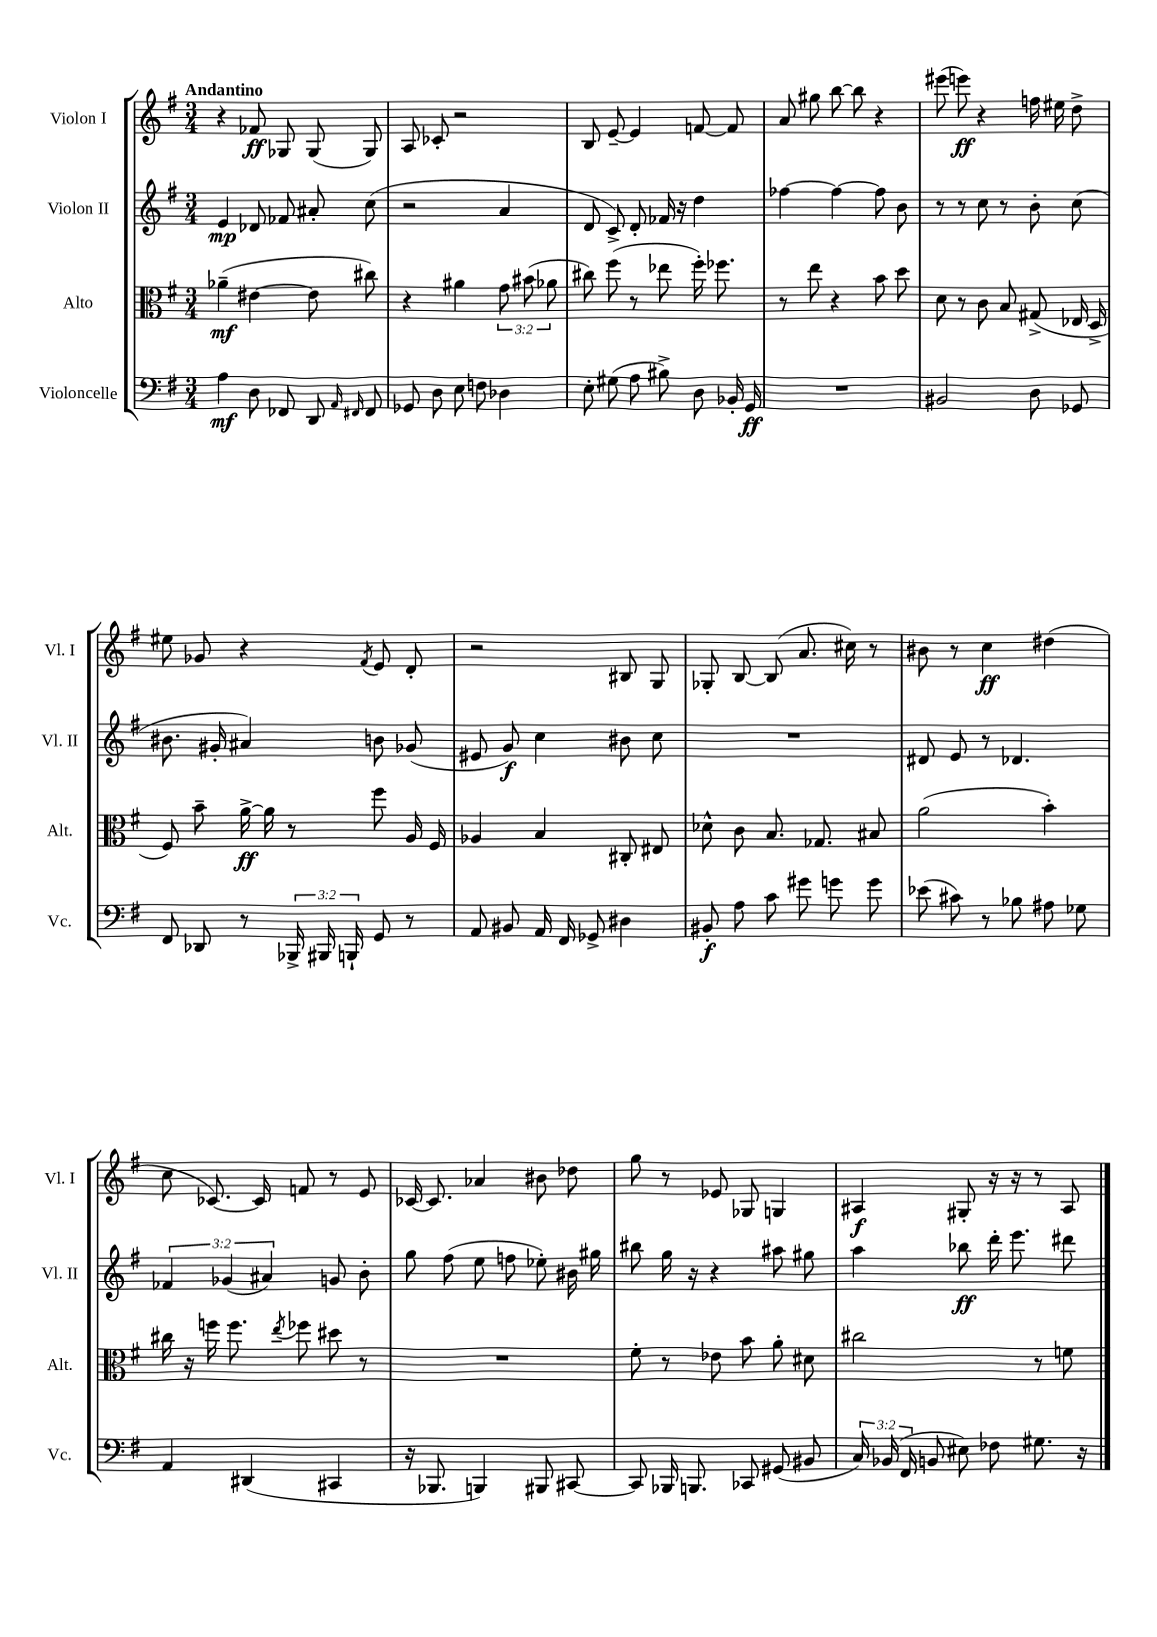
<<
\new StaffGroup <<
\new Staff = "s0" \with { instrumentName = "Violon I" shortInstrumentName = "Vl. I" } {
    \clef treble \key g \major \numericTimeSignature \time 3/4 \tempo "Andantino"
    \autoBeamOff r4 fes'8\ff ges8 ges8( ges8) |
    a8 ces'8-. r2 |
    b8 e'8~-- e'4 f'8~ f'8 |
    a'8 gis''8 b''8~ b''8 r4 |
    eis'''8( e'''8\ff) r4 f''16 eis''16 d''8-> |
    eis''8 ges'8 r4 \acciaccatura { fis'8 } e'8 d'8-. |
    r2 bis8 g8 |
    ges8-. b8~ b8( a'8. cis''16) r8 |
    bis'8 r8 c''4\ff dis''4( |
    c''8 ces'8.~) ces'16 f'8 r8 e'8 |
    ces'16~ ces'8. aes'4 bis'8 des''8 |
    g''8 r8 ees'8 ges8 g4 |
    ais4\f gis8-. r16 r16 r8 ais8 \bar "|." |
}
\new Staff = "s1" \with { instrumentName = "Violon II" shortInstrumentName = "Vl. II" } {
    \clef treble \key g \major \numericTimeSignature \time 3/4 \override Staff.TupletNumber.text = #tuplet-number::calc-fraction-text
    \autoBeamOff e'4\mp des'8 fes'8 ais'8-. c''8( |
    r2 a'4 |
    d'8 c'8->) d'8-. fes'16 r16 d''4 |
    fes''4~ fes''4~ fes''8 b'8 |
    r8 r8 c''8 r8 b'8-. c''8( |
    bis'8. gis'16-. ais'4) b'8 ges'8( |
    eis'8 g'8\f) c''4 bis'8 c''8 |
    R2. |
    dis'8 e'8 r8 des'4. |
    \tuplet 3/2 { fes'4 ges'4( ais'4) } g'8 b'8-. |
    g''8 fis''8( e''8 f''8 ees''8-.) bis'16 gis''16 |
    bis''8 g''16 r16 r4 ais''8 gis''8 |
    a''4 bes''8\ff d'''16-. e'''8. dis'''8 \bar "|." |
}
\new Staff = "s2" \with { instrumentName = "Alto" shortInstrumentName = "Alt." } {
    \clef alto \key g \major \numericTimeSignature \time 3/4 \override Staff.TupletNumber.text = #tuplet-number::calc-fraction-text
    \autoBeamOff aes'4--\mf( eis'4~ eis'8 cis''8) |
    r4 ais'4 \tuplet 3/2 { g'8 bis'8( aes'8 } |
    cis''8) fis''8( r8 ees''8 fis''16-.) fes''8. |
    r8 e''8 r4 b'8 d''8 |
    d'8 r8 c'8 b8 gis8->( ees16 d16-> |
    fis8) b'8-- a'16~->\ff a'16 r8 fis''8 a16 fis16 |
    aes4 b4 cis8-. eis8 |
    des'8-^ c'8 b8. ges8. bis8 |
    a'2( b'4-.) |
    cis''16 r16 f''16 f''8. \acciaccatura { e''8 } fes''8 dis''8 r8 |
    R2. |
    fis'8-. r8 ees'8 b'8 a'8-. dis'8 |
    cis''2 r8 f'8 \bar "|." |
}
\new Staff = "s3" \with { instrumentName = "Violoncelle" shortInstrumentName = "Vc." } {
    \clef bass \key g \major \numericTimeSignature \time 3/4 \override Staff.TupletNumber.text = #tuplet-number::calc-fraction-text
    \autoBeamOff a4\mf d8 fes,8 d,8 \grace { a,16 fis,16 } fis,8 |
    ges,8 d8 e8 f8 des4 |
    e8-. gis8( a8 bis8->) d8 bes,16-. g,16\ff |
    R2. |
    bis,2 d8 ges,8 |
    fis,8 des,8 r8 \tuplet 3/2 { bes,,16-> bis,,16 b,,16-! } g,8 r8 |
    a,8 bis,8 a,16 fis,16 ges,8-> dis4 |
    bis,8-.\f a8 c'8 gis'8 g'8 g'8 |
    ees'8( cis'8) r8 bes8 ais8 ges8 |
    a,4 dis,4( cis,4 |
    r16 bes,,8. b,,4) bis,,8 cis,8~ |
    cis,8 bes,,16 b,,8. ces,8 gis,8( bis,8 |
    \tuplet 3/2 { c16) bes,16( fis,16 } b,8 eis8) fes8 gis8. r16 \bar "|." |
}
>>
>>
\layout { \context { \Score \remove "Bar_number_engraver" } }
